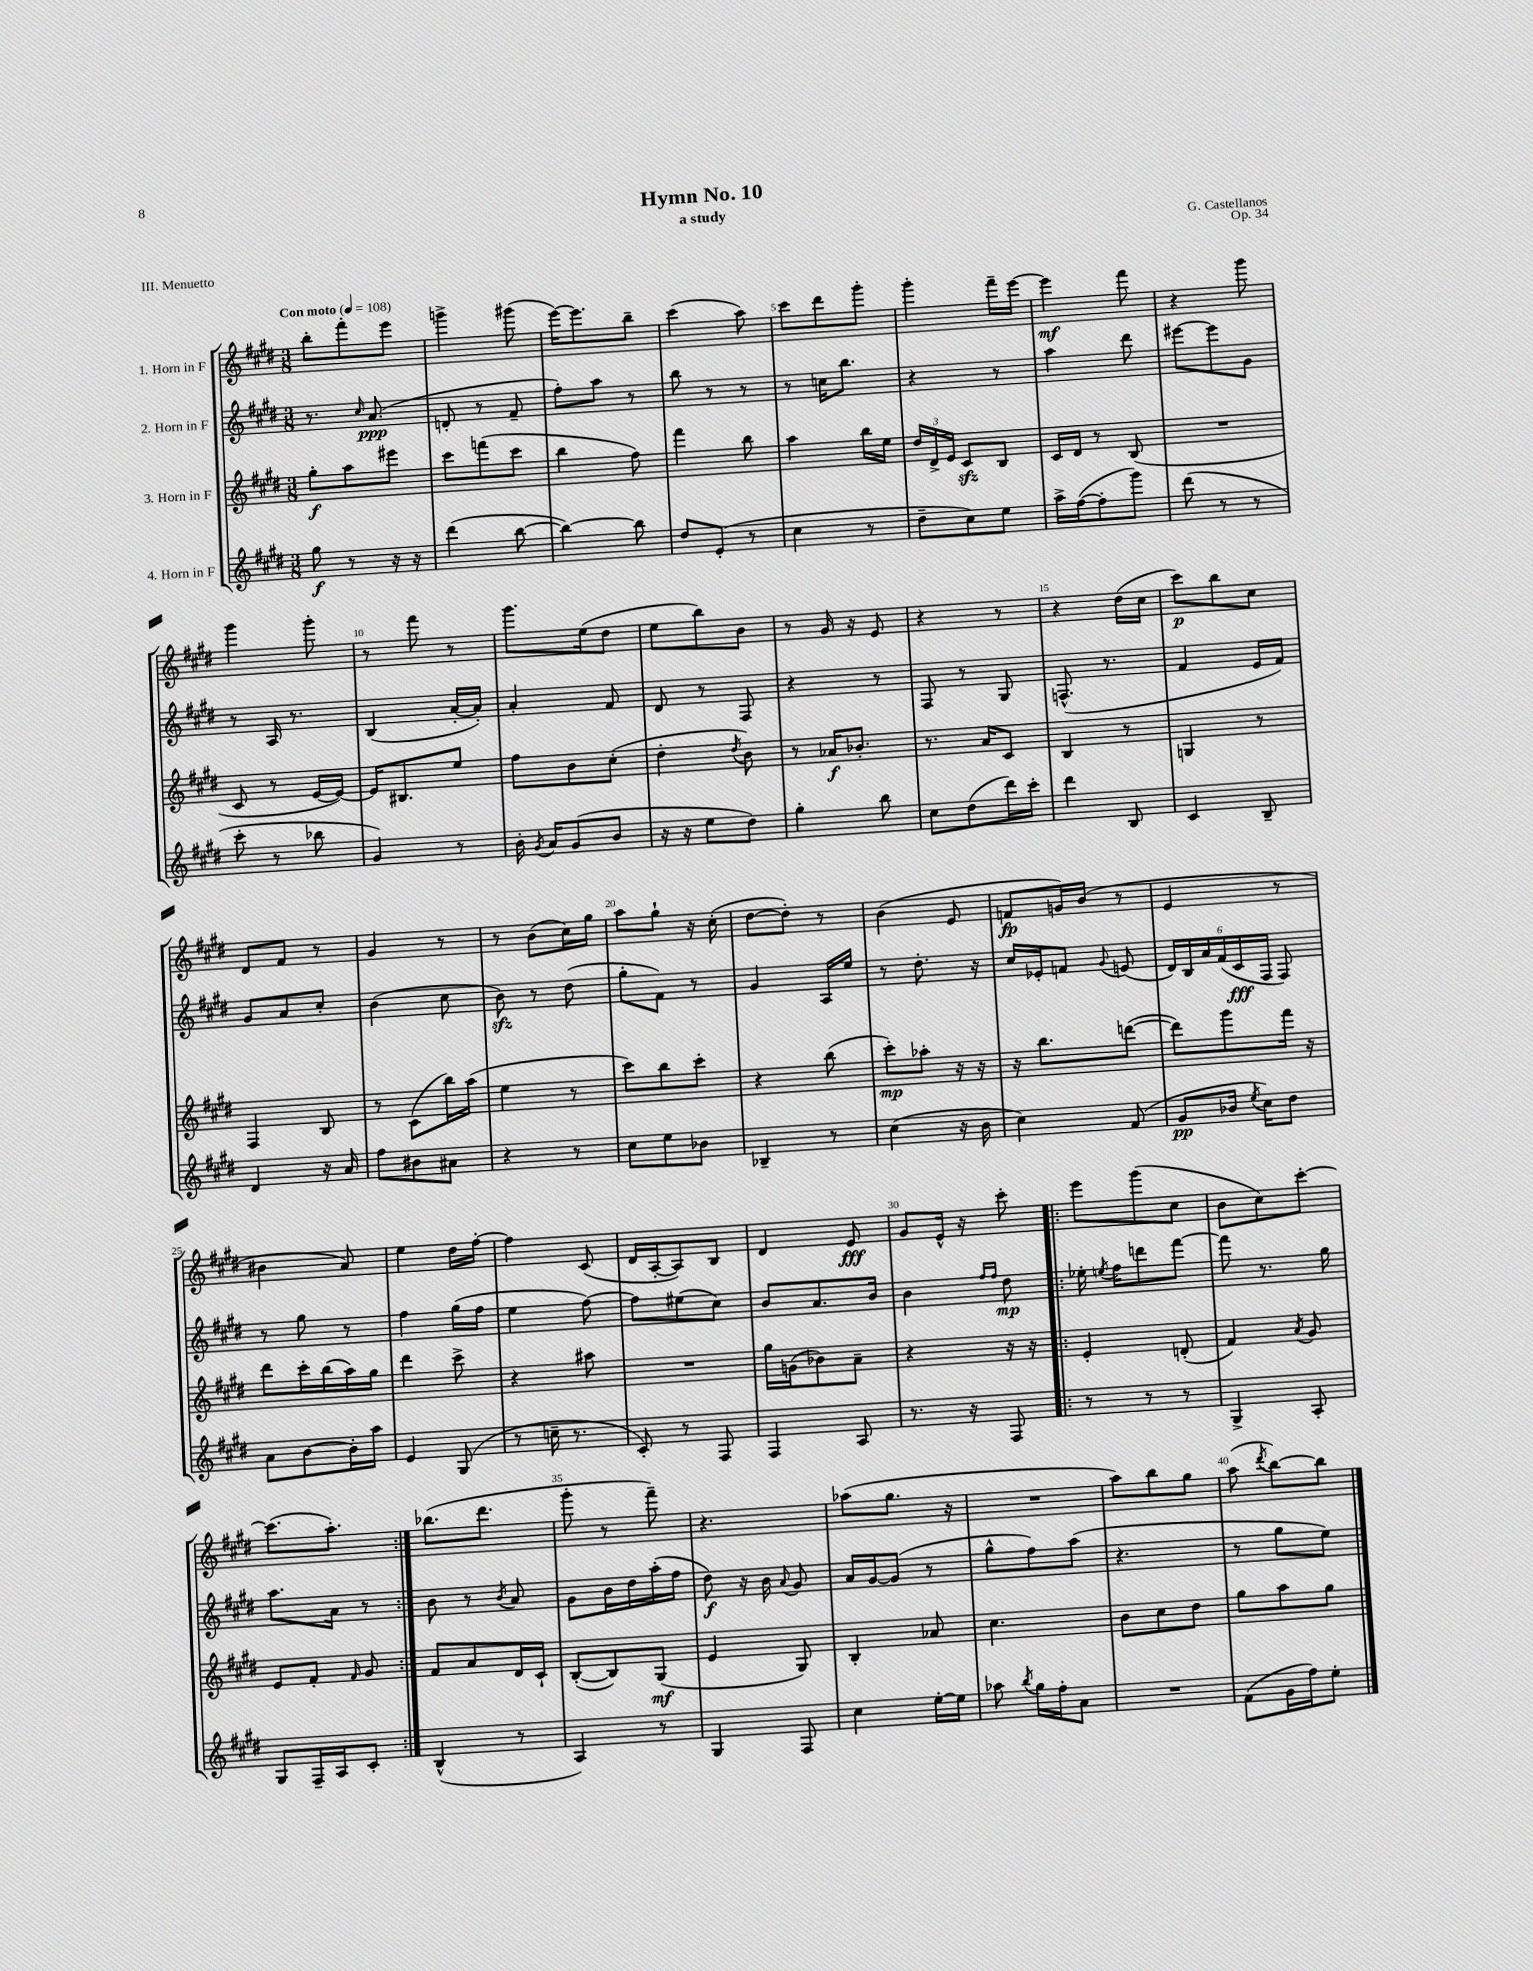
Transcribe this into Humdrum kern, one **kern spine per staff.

**kern	**kern	**kern	**kern
*staff4	*staff3	*staff2	*staff1
*clefG2	*clefG2	*clefG2	*clefG2
*k[f#c#g#d#]	*k[f#c#g#d#]	*k[f#c#g#d#]	*k[f#c#g#d#]
*M3/8	*M3/8	*M3/8	*M3/8
*MM108	*MM108	*MM108	*MM108
8gg#\	8gg#'\L	8.r	8bb'\L
8r	8aa\	.	8fff#'\
.	.	16qqcc#/	.
.	.	(8.a/	.
16r	8eee#\J	.	8eee\J
16r	.	.	.
=	=	=	=
(4ddd#\	8ccc#\L	8d'/	4ggg^\
.	(8fff\	8r	.
[8bb\	8ccc#\J	8f#~/	(8ggg#\
=	=	=	=
4bb\_)	4bb\	8ff#'\L)	[16eee\LK)
.	.	.	8.eee\]
.	.	8aa\J	.
8bb\]	8ff#\)	8r	8bb~\J
=	=	=	=
8dd#/L	4fff#\	8bb\	(4ccc#\
(8e'/J	.	8r	.
8r	8bb\	8r	8aa\)
=	=	=	=
4cc#\	4aa\	8r	8ccc#\L
.	.	16cc\LK	8ddd#\
.	.	8.bb\J	.
8r	16bb\LL	.	8ggg#'\J
.	16ee\JJ	.	.
=	=	=	=
8dd#~\L	24dd#/LL	4r	4ggg#'\
.	24d#^/	.	.
.	24e/JJ	.	.
8cc#\)	8c#/L	.	.
8ee\J	8B/J	8r	16fff#~\LL
.	.	.	[16eee\JJ
=	=	=	=
16aa^\LL	16c#/LL	4aa\	4eee\]
([16ff#\J	16d#/JJ	.	.
8ff#'\]	8r	.	.
8ggg#\J)	(8B/	8ddd#\	8fff#\
=	=	=	=
(8ddd#\	4.r	[8eee#\L	4r
8r	.	8eee#\]	.
8r	.	8g#\J	8ggg#\
=	=	=	=
8ccc#'\	8c#/	8r	4ggg#\
8r	8r	16A/	.
.	.	8.r	.
8bb-\	[16e/LL	.	8ggg#'\
.	16e/_JJ)	.	.
=	=	=	=
4g#/)	16e/]LK	(4B/	8r
.	8.B#/	.	.
.	.	.	8fff#\
8r	8ee/J	[16a'/LL	8r
.	.	16a'/]JJ)	.
=	=	=	=
16b'\	8ff#\L	4a'/	8.ggg#\L
8qg#/	.	.	.
16a/LK	.	.	.
(8g#/	8b\	.	.
.	.	.	(16ee\k
8b/J	(8cc#'\J	8f#/	8dd#\J
=	=	=	=
16r	4dd#'\	8d#/	8ee\L
16r	.	.	.
8ee\L	.	8r	8bb\)
.	8qdd#/	.	.
8dd#\J)	8b\)	8F#/	8b\J
=	=	=	=
4gg#'\	8r	4r	8r
.	16a-/LK	.	16g#/
.	8.b-'/J	.	16r
8bb\	.	8r	8e/
=	=	=	=
8cc#\L	8.r	8F#/	4r
(8dd#\	.	8r	.
.	16a/LK	.	.
16ddd#\L)	8c#/J	8G#/	8r
16ccc#'\JJ	.	.	.
=	=	=	=
4ddd#\	4B/	(8.F^^/	4r
.	.	8.r	.
8B/	8r	.	(16dd#\LL
.	.	.	16cc#\JJ
=	=	=	=
4c#/	4G/	4f#/	8ccc#\L)
.	.	.	8bb\
8B~/	8r	16e/LL	8cc#\J
.	.	16f#/JJ)	.
=	=	=	=
4d#/	4F#/	8g#/L	8d#/L
.	.	8a/	8f#/J
16r	8B/	8cc#'/J	8r
16a/	.	.	.
=	=	=	=
8ff#\L	8r	(4b\	4g#/
8b#\	(8c#\L	.	.
8a#\J	16bb\L)	8cc#\	8r
.	(16aa\JJ	.	.
=	=	=	=
4r	4ee\	8b\)	8r
.	.	8r	(8b\L
8r	8r	(8dd#\	16cc#\L)
.	.	.	16gg#\JJ
=	=	=	=
8cc#\L	8ccc#\L)	8gg#'\L	8aa\L
8ee\	8bb\	8f#\J)	8gg#`\J
8b-\J	8ccc#'\J	8r	16r
.	.	.	(16cc#'\
=	=	=	=
4B-~/	4r	4g#/	[8dd#\L
.	.	.	8dd#'\]J)
8r	(8bb\	16A/LL	8r
.	.	16ee/JJ	.
=	=	=	=
(4cc#\	8ccc#'\L)	8r	(4b\
.	8aa-'\J	8.dd#'\	.
16r	16r	.	8e/
16b\	16r	16r	.
=	=	=	=
4cc#\)	16r	16cc#/LL	8f/L
.	8.bb\L	16e-'/J	.
.	.	8f/J	16g/L)
.	.	.	(16b/JJ
.	.	8qqg#/	.
(8f#/	([8ddd\J	(8e/	8r
=	=	=	=
8g#/L	8ddd\]L)	24d#/LL)	4e/
.	.	24B/	.
.	.	24a/	.
16b-/Jk	8ggg#\	(24f#/	.
.	.	24c#/	.
8qee/	.	.	.
16cc#\LK)	.	.	.
.	.	24F#/JJ	.
8dd#\J	16fff#\Jk	8F#/)	8r
.	16r	.	.
=	=	=	=
8a\L	8ddd#\L	8r	4b#\
[8b\	16ccc#'\L	8gg#\	.
.	(16bb\	.	.
16b'\]L	16aa\)	8r	8a/)
16aa\JJ	16gg#\JJ	.	.
=	=	=	=
4e/	4ddd#\	4ff#\	4ee\
(8G#/	8ccc#^\	(16gg#\LL	16dd#\LL
.	.	16ff#\JJ	[16ff#'\JJ
=	=	=	=
8r	4r	4ee\	4ff#\]
16cc~\	.	.	.
8.r	.	.	.
.	8aa#\	[8ff#\)	(8c#/
=	=	=	=
8c#'/)	4.r	8ff#\]L	16d#/LL
.	.	.	[16A'/J
8r	.	(8ee#\	8A/])
8F#/	.	8cc#\J)	8B/J
=	=	=	=
4F#/	16gg#\LL	8b/L	4d#/
.	(16g\J	.	.
.	8b-\)	8.a/	.
8A/	8a~\J	.	8e/
.	.	16b/Jk	.
=	=	=	=
8.r	4r	4b\	8g#/L
.	.	.	16e^^/Jk
16r	.	.	16r
.	.	16qqff#/LL	.
.	.	16qqff#/JJ	.
8F#/	16r	8dd#\	8ccc#'\
.	16r	.	.
=!|:	=!|:	=!|:	=!|:
8r	4e'/	16ee-'\	8eee\L
.	.	8qee/	.
.	.	16ff#\LK	.
8r	.	8ddd\	(8ggg#\
8r	(8d'/	[8fff#\J	8cc#\J
=	=	=	=
4G#^/	4f#/)	8fff#\]	8b\L
.	.	8.r	8cc#\)
.	8qa/	.	.
8A'/	8g#/	.	[8ccc#'\J
.	.	16gg#\	.
=	=	=	=
8G#/L	8e/L	8.aa\L	(8.ccc#\]L
16F#~/L	8f#'/J	.	.
16A/J	.	16a\Jk	8.aa'\J)
.	16qqf#/	.	.
8c#'/J	8g#/	8r	.
=:|!	=:|!	=:|!	=:|!
(4B^^/	8f#/L	8b\	(8.bb-\L
.	8a/	8r	.
.	.	.	8.ddd#\J
.	.	8qb/	.
8r	16d#/L	8a/	.
.	16c#`/JJ	.	.
=	=	=	=
4A/)	([8B'/L	8g#\L	8ggg#'\
.	8B/])	16b\L	8r
.	.	16dd#\	.
8r	(8G#/J	(16aa'\	8fff#~\)
.	.	16ff#\JJ	.
=	=	=	=
4G#/	4e/	8dd#\)	4.r
.	.	16r	.
.	.	16b\	.
.	.	8qqa/	.
8F#/	8G#/)	8g#/	.
=	=	=	=
4cc#\	4B'/	16a/LL	(8aa-\L
.	.	[16g#/J	.
.	.	(8g#/]J	8.gg#\J
[16ee'\LL	8a-/	8r	.
16ee\]JJ	.	.	16r
=	=	=	=
8aa-\	4.cc#\	8gg#^^\L	4.r
8qbb/	.	.	.
16gg#\LL	.	8ff#\)	.
16ff#'\J	.	.	.
8a\J	.	(8aa\J	.
=	=	=	=
4.r	8b\L	4.r	8aa\L)
.	8cc#\	.	8bb\
.	8dd#\J	.	8gg#\J
=	=	=	=
(8f#\L	8gg#\L	8r	(8aa\
.	.	.	8qddd#/
16g#\L	8aa\	8gg#\L	[8bb\L)
16ff#\J)	.	.	.
8ee'\J	8gg#\J	8ee\J)	8bb\]J
==	==	==	==
*-	*-	*-	*-
